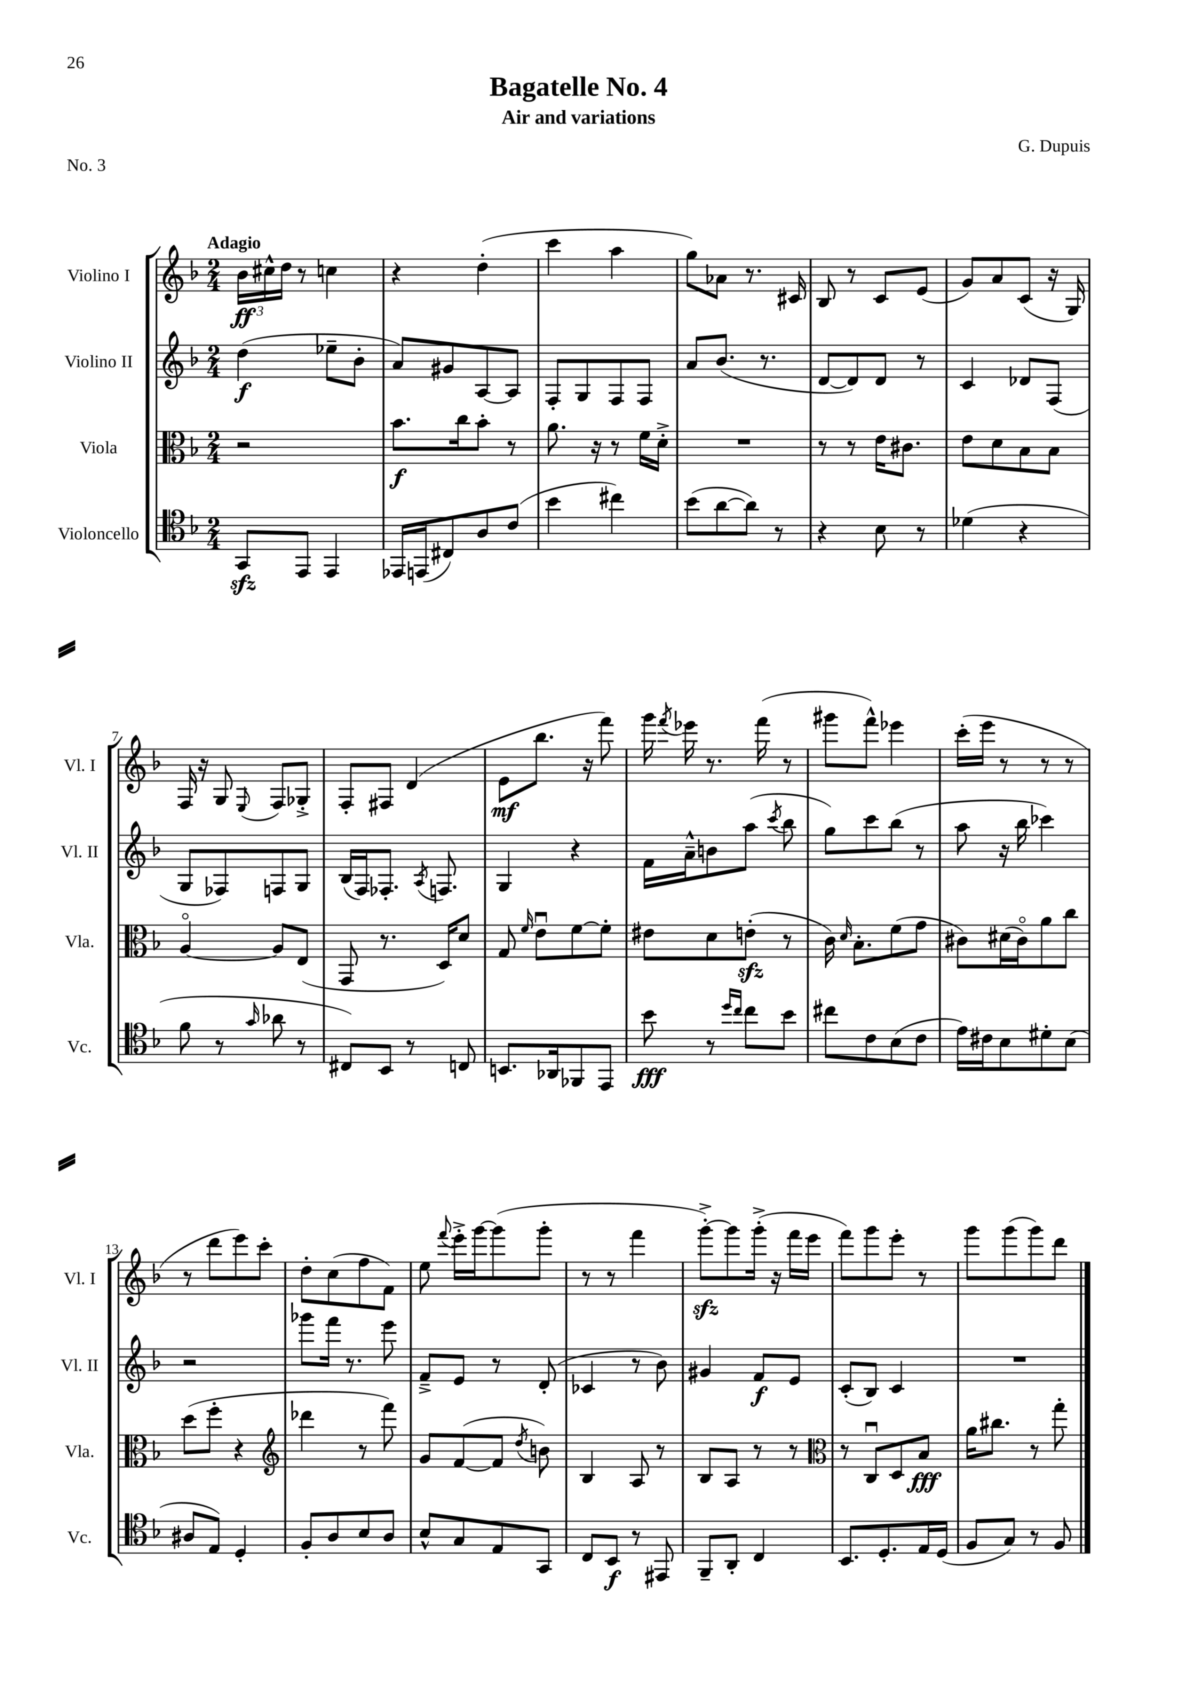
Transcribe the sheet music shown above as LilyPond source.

\header { title = "Bagatelle No. 4" composer = "G. Dupuis" subtitle = "Air and variations" piece = "No. 3" }
<<
\new StaffGroup <<
\new Staff = "s0" \with { instrumentName = "Violino I" shortInstrumentName = "Vl. I" } {
    \clef treble \key f \major \numericTimeSignature \time 2/4 \tempo "Adagio"
    \autoBeamOff \tuplet 3/2 { bes'16[\ff cis''16-^ d''16] } r8 c''4 |
    r4 d''4-.( |
    c'''4 a''4 |
    g''8[) aes'8] r8. cis'16 |
    bes8 r8 c'8[ e'8]( |
    g'8[) a'8 c'8]( r16 g16) |
    f16 r16 g8 \appoggiatura { e8 } f8[ ges8]-.-> |
    f8[-. fis8] d'4( |
    e'8[\mf bes''8.] r16 f'''8) |
    g'''16 \acciaccatura { f'''8 } ees'''16 r8. f'''16( r8 |
    gis'''8[ f'''8]-^) ees'''4 |
    c'''16[-.( e'''16] r8 r8 r8 |
    r8 d'''8[ e'''8) c'''8]-. |
    d''8[-. c''8( f''8 f'8]) |
    e''8 \appoggiatura { f'''8 } e'''16[-.-> g'''16~ g'''8( g'''8]-. |
    r8 r8 f'''4 |
    g'''8[~-.->\sfz) g'''8 g'''16]-.->( r16 f'''16[ e'''16] |
    f'''8[) g'''8 e'''8]-. r8 |
    g'''8[ g'''8( g'''8) d'''8] \bar "|." |
}
\new Staff = "s1" \with { instrumentName = "Violino II" shortInstrumentName = "Vl. II" } {
    \clef treble \key f \major \numericTimeSignature \time 2/4
    \autoBeamOff d''4\f( ees''8[-- bes'8]-. |
    a'8[) gis'8 a8~ a8] |
    f8[-. g8 f8 f8] |
    a'8[ bes'8.]( r8. |
    d'8[~ d'8) d'8] r8 |
    c'4 des'8[ f8]( |
    g8[ fes8) f8 g8] |
    bes16[( f16) fes8.]-. \acciaccatura { a8 } f8. |
    g4 r4 |
    f'16[ a'16---^ b'8 a''8]( \acciaccatura { c'''8 } bes''8 |
    g''8[) c'''8 bes''8]( r8 |
    a''8 r16 bes''16 ces'''4) |
    r2 |
    ges'''8[ f'''16] r8. e'''8 |
    f'8[---> e'8] r8 d'8-.( |
    ces'4 r8 bes'8) |
    gis'4 f'8[\f e'8] |
    c'8[-.( bes8]) c'4 |
    R2 \bar "|." |
}
\new Staff = "s2" \with { instrumentName = "Viola" shortInstrumentName = "Vla." } {
    \clef alto \key f \major \numericTimeSignature \time 2/4
    \autoBeamOff r2 |
    bes'8.[\f c''16 bes'8]-. r8 |
    a'8. r16 r8 f'16[ d'16]-.-> |
    R2 |
    r8 r8 e'16[ cis'8.] |
    e'8[ d'8 bes8 bes8] |
    a4~\flageolet a8[ e8]( |
    g,8 r8. d16[) d'8] |
    g8 \grace { f'16 } e'8[\downbow f'8~ f'8]-. |
    eis'8[ d'8 e'8]-.\sfz( r8 |
    c'16) \grace { d'16 } bes8.[-. f'8( g'8] |
    cis'8[) dis'16( cis'16\flageolet) a'8 c''8] |
    d''8[( f''8]-. r4 |
    \clef treble des'''4 r8 f'''8) |
    g'8[ f'8~( f'8] \acciaccatura { d''8 } b'8) |
    bes4 a8 r8 |
    bes8[ a8] r8 r8 |
    \clef alto r8 c8[\downbow d8 bes8]\fff |
    a'16[ cis''8.] r8 g''8-. \bar "|." |
}
\new Staff = "s3" \with { instrumentName = "Violoncello" shortInstrumentName = "Vc." } {
    \clef tenor \key f \major \numericTimeSignature \time 2/4
    \autoBeamOff g,8[\sfz e,8] e,4 |
    ees,16[ e,16( cis8) a8 c'8]( |
    bes'4 cis''4) |
    bes'8[( a'8~ a'8]) r8 |
    r4 bes8 r8 |
    des'4( r4 |
    f'8 r8 \grace { g'16 } aes'8 r8 |
    cis8[) bes,8] r8 c8 |
    b,8.[ aes,16 fes,8 e,8] |
    bes'8\fff r8 \grace { d''16[ c''16] } c''8[ bes'8] |
    cis''8[ c'8 bes8( c'8] |
    e'16[) cis'16 bes8 dis'8-. bes8]( |
    ais8[ e8]) d4-. |
    f8[-. a8 bes8 a8] |
    bes8[-^ g8 e8 g,8] |
    c8[ bes,8]\f r8 eis,8 |
    f,8[-- a,8]-. c4 |
    bes,8.[ d8.-. e16 d16]( |
    f8[ g8]) r8 f8 \bar "|." |
}
>>
>>
